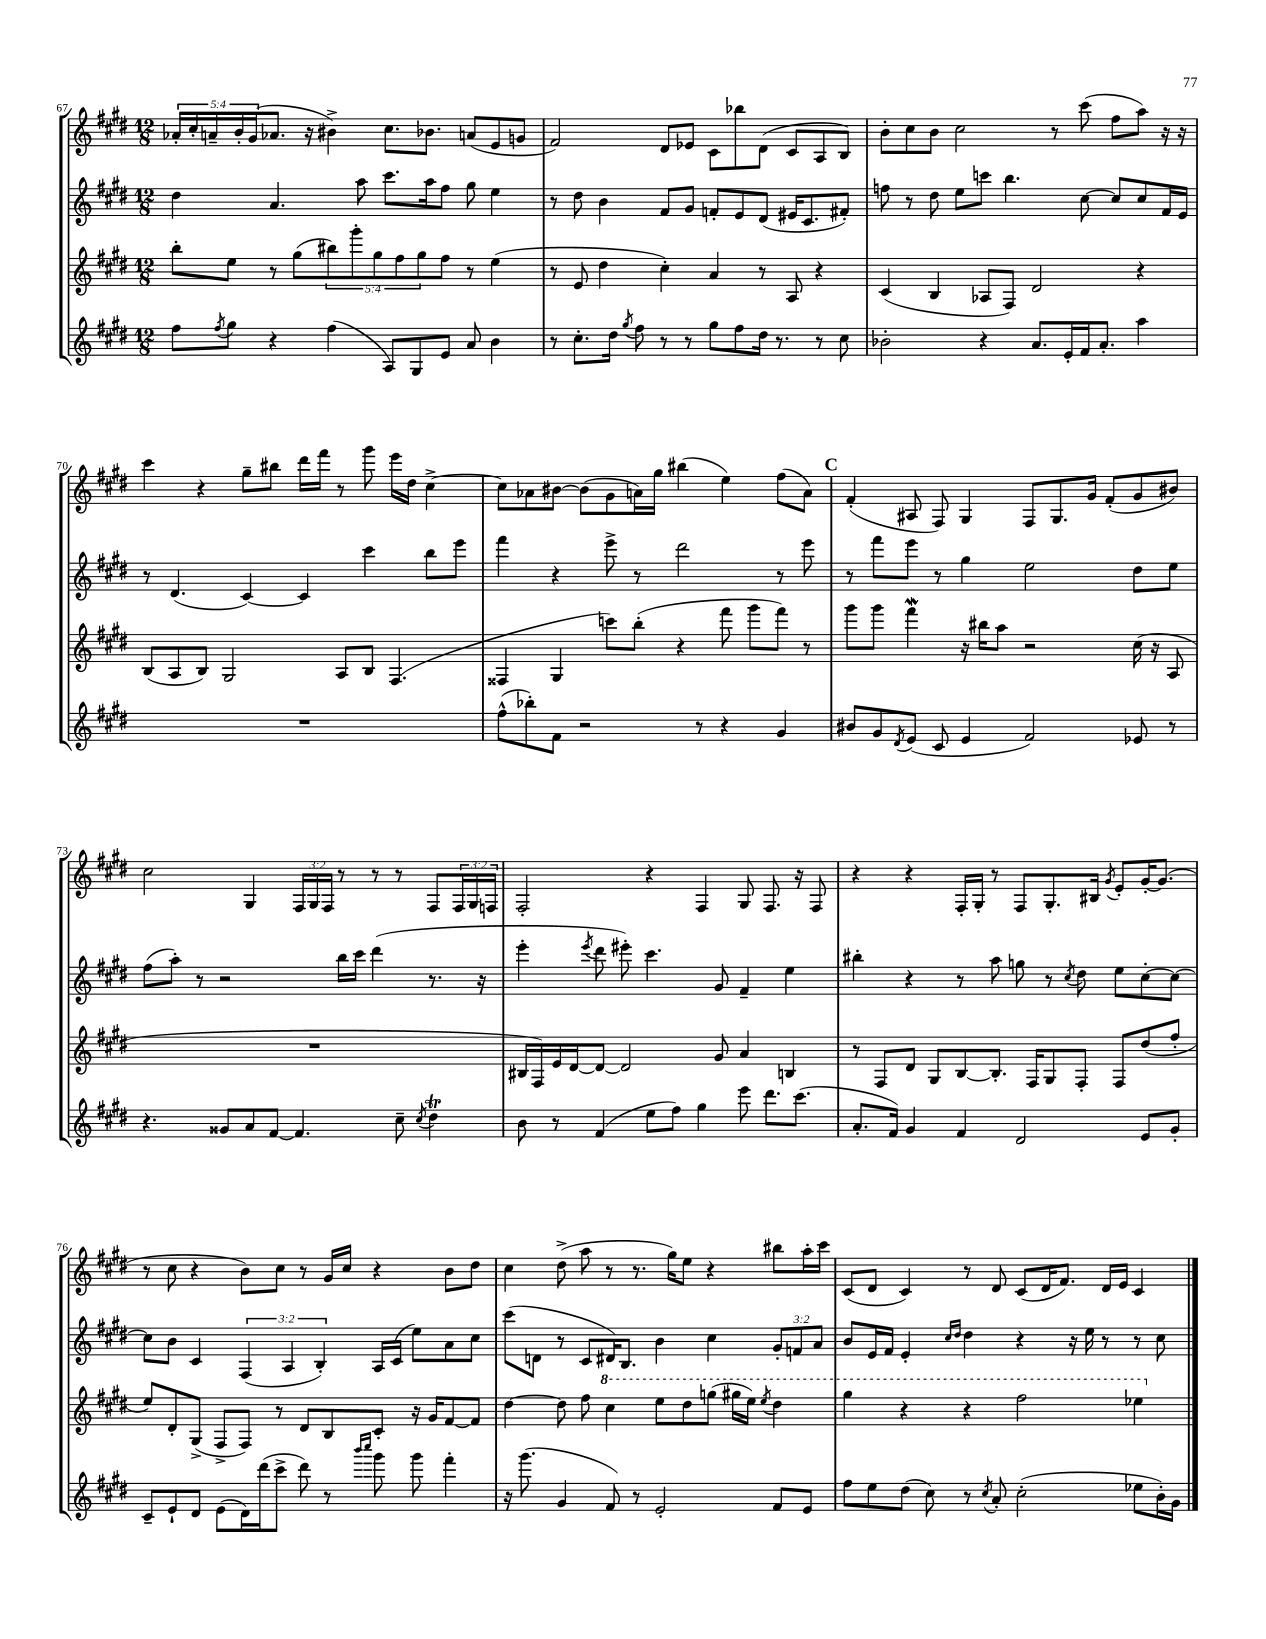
<<
\new StaffGroup <<
\new Staff = "s0" {
    \clef treble \key e \major \numericTimeSignature \time 12/8 \override Staff.TupletNumber.text = #tuplet-number::calc-fraction-text
    \tuplet 5/4 { aes'16-. cis''16-. a'16-- b'16-. gis'16( } aes'8. r16 bis'4->) cis''8. bes'8. a'8( e'8 g'8 |
    fis'2) dis'8 ees'8 cis'8 bes''8 dis'8( cis'8 a8 b8) |
    b'8-. cis''8 b'8 cis''2 r8 cis'''8( fis''8 a''8) r16 r16 |
    cis'''4 r4 gis''8-- bis''8 dis'''16 fis'''16 r8 gis'''8 e'''16 dis''16 cis''4~-> |
    cis''8 aes'8 bis'8~ bis'8( gis'8 a'16) gis''16 bis''4( e''4) fis''8( a'8) |
    \mark \markup { \bold "C" } fis'4-.( ais8 fis8) gis4 fis8 gis8. gis'16 fis'8-.( gis'8 bis'8) |
    cis''2 gis4 \tuplet 3/2 { fis16 gis16 fis16 } r8 r8 r8 fis8 \tuplet 3/2 { fis16 gis16 f16 } |
    fis2-. r4 fis4 gis8 fis8. r16 fis8 |
    r4 r4 fis16-. gis16-. r8 fis8 gis8.-. bis16 \acciaccatura { gis'8 } e'8-. gis'16~-. gis'8.( |
    r8 cis''8 r4 b'8) cis''8 r8 gis'16 cis''16 r4 b'8 dis''8 |
    cis''4 dis''8->( a''8 r8 r8. gis''16) e''8 r4 bis''8 a''16-. cis'''16 |
    cis'8( dis'8 cis'4) r8 dis'8 cis'8( dis'16 fis'8.) dis'16 e'16 cis'4 \bar "|." |
}
\new Staff = "s1" {
    \clef treble \key e \major \numericTimeSignature \time 12/8 \override Staff.TupletNumber.text = #tuplet-number::calc-fraction-text
    dis''4 a'4. a''8 cis'''8. a''16 fis''8 gis''8 e''4 |
    r8 dis''8 b'4 fis'8 gis'8 f'8-. e'8 dis'8( eis'16 cis'8. fis'8-.) |
    f''8 r8 dis''8 e''8 c'''8 b''4. cis''8~ cis''8 cis''8 fis'16 e'16 |
    r8 dis'4.( cis'4~) cis'4 cis'''4 b''8 e'''8 |
    fis'''4 r4 e'''8-> r8 dis'''2 r8 e'''8 |
    \mark \markup { \bold "C" } r8 fis'''8 e'''8 r8 gis''4 e''2 dis''8 e''8 |
    fis''8( a''8-.) r8 r2 b''16 cis'''16 dis'''4( r8. r16 |
    e'''4-. \acciaccatura { e'''8 } dis'''8 eis'''8-.) cis'''4. gis'8 fis'4-- e''4 |
    bis''4-. r4 r8 a''8 g''8 r8 \acciaccatura { cis''8 } dis''8 e''8 cis''8~-. cis''8~ |
    cis''8 b'8 cis'4 \tuplet 3/2 { fis4( a4 b4-.) } a16 cis'16( e''8) a'8 cis''8 |
    cis'''8( d'8 r8 cis'8 dis'16) b8. b'4 cis''4 \tuplet 3/2 { gis'8-. f'8 a'8 } |
    b'8 e'16 fis'16 e'4-. \grace { cis''16 dis''16 } dis''4 r4 r16 e''16 r8 r8 cis''8 \bar "|." |
}
\new Staff = "s2" {
    \clef treble \key e \major \numericTimeSignature \time 12/8 \override Staff.TupletNumber.text = #tuplet-number::calc-fraction-text
    b''8-. e''8 r8 gis''8( \tuplet 5/4 { bis''8) gis'''8-. gis''8 fis''8 gis''8 } fis''8 r8 e''4( |
    r8 e'8 dis''4 cis''4-.) a'4 r8 a8 r4 |
    cis'4( b4 aes8 fis8) dis'2 r4 |
    b8( a8 b8) gis2 a8 b8 fis4.( |
    fisis4 gis4 c'''8) b''8-.( r4 fis'''8 gis'''8 fis'''8) r8 |
    \mark \markup { \bold "C" } gis'''8 gis'''8 fis'''4\mordent r16 bis''16 a''8 r2 cis''16( r16 a8 |
    R1. |
    bis16 fis16) e'16 dis'16~ dis'8~ dis'2 gis'8 a'4 b4 |
    r8 fis8 dis'8 gis8 b8~ b8.-. fis16 gis8 fis8-. fis8 dis''8( fis''8-. |
    e''8) dis'8-. gis8->( fis8-> fis8) r8 dis'8 b8 cis'8-. r16 gis'16 fis'8~ fis'8 |
    dis''4~ dis''8 fis''8 \ottava #1 cis'''4 e'''8 dis'''8 g'''8( gis'''16 e'''16) \acciaccatura { e'''8 } dis'''4 |
    gis'''4 r4 r4 fis'''2 ees'''4 \ottava #0 \bar "|." |
}
\new Staff = "s3" {
    \clef treble \key e \major \numericTimeSignature \time 12/8
    fis''8 \acciaccatura { fis''8 } gis''8 r4 fis''4( a8) gis8 e'8 a'8 b'4 |
    r8 cis''8.-. dis''16 \acciaccatura { gis''8 } fis''8 r8 r8 gis''8 fis''8 dis''16 r8. r8 cis''8 |
    bes'2-. r4 a'8. e'16-. fis'16 a'8.-. a''4 |
    R1. |
    fis''8-^( bes''8-.) fis'8 r2 r8 r4 gis'4 |
    \mark \markup { \bold "C" } bis'8 gis'8 \acciaccatura { dis'8 } e'8( cis'8 e'4 fis'2) ees'8 r8 |
    r4. gisis'8 a'8 fis'8~ fis'4. cis''8-- \acciaccatura { cis''8 } dis''4\trill |
    b'8 r8 fis'4( e''8 fis''8) gis''4 e'''8 dis'''8. cis'''8.( |
    a'8.-. fis'16) gis'4 fis'4 dis'2 e'8 gis'8-. |
    cis'8-- e'8-! dis'8 e'8( dis'16) dis'''16( cis'''8-> dis'''8) r8 \grace { b'''16 cis''''16 } gis'''8 gis'''8 fis'''4-. |
    r16 gis'''8.( gis'4 fis'8) r8 e'2-. fis'8 e'8 |
    fis''8 e''8 dis''8( cis''8) r8 \acciaccatura { cis''8 } a'8-. cis''2-.( ees''8 b'16-.) gis'16 \bar "|." |
}
>>
>>
\layout { \context { \Score currentBarNumber = #67 } }
